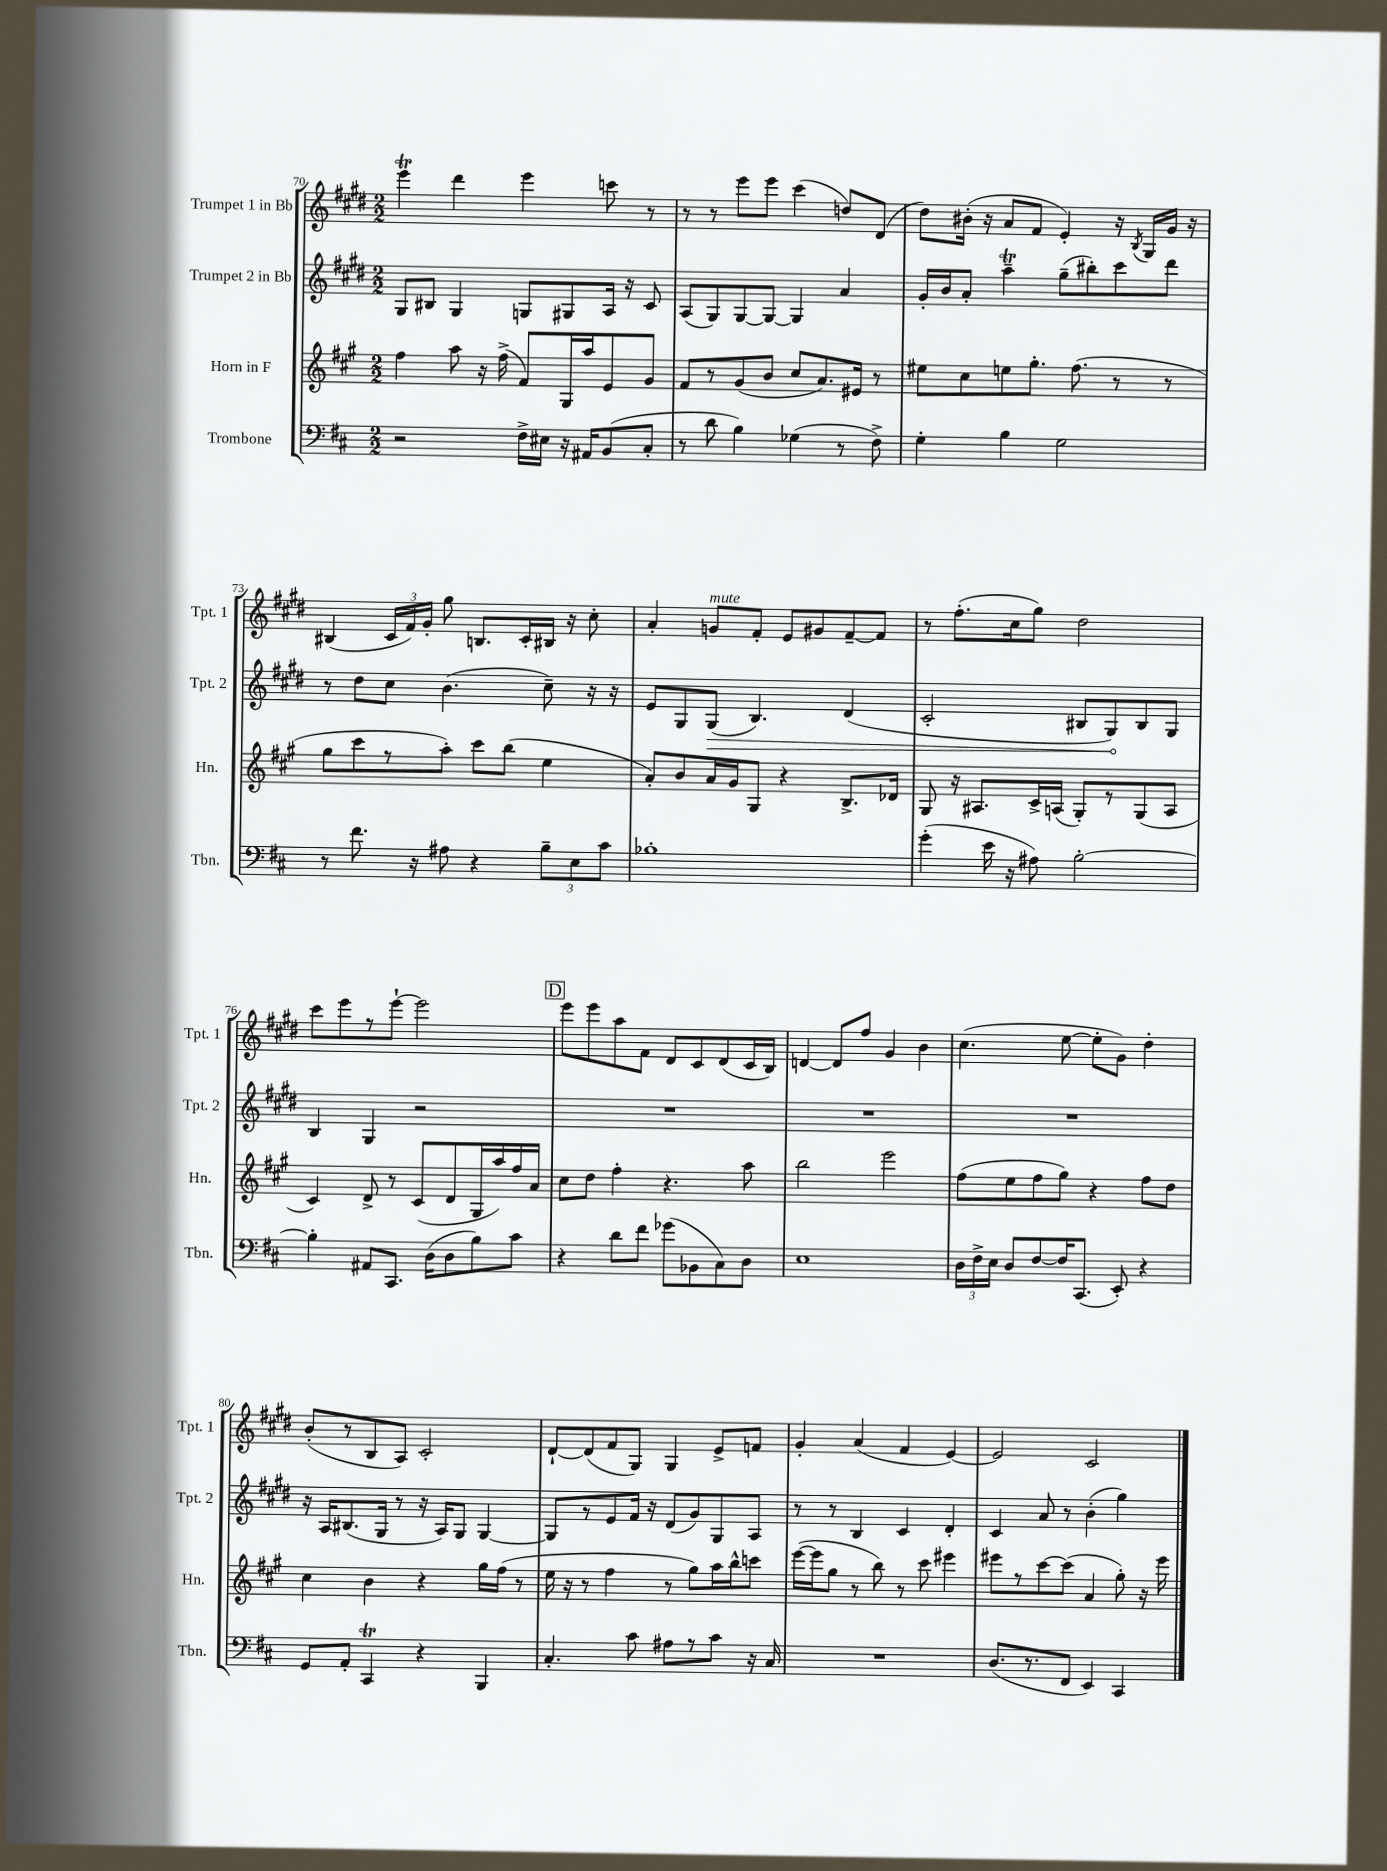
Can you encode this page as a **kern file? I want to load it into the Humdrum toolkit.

**kern	**kern	**kern	**kern
*staff4	*staff3	*staff2	*staff1
*clefF4	*clefG2	*clefG2	*clefG2
*k[f#c#]	*k[f#c#g#]	*k[f#c#g#d#]	*k[f#c#g#d#]
*M2/2	*M2/2	*M2/2	*M2/2
2r	4ff#	8G#	4eee
.	.	8B#	.
.	8aa	4G#	4ddd#
.	16r	.	.
.	(16ff#^	.	.
16F#^	8f#)	8G	4eee
16E#	.	.	.
16r	16G#	8G#	.
16AA#	16aa	.	.
(8BB	8e	16A	8ccc
.	.	16r	.
8C#'	8g#	8c#	8r
=	=	=	=
8r	8f#	(8A	8r
8d	8r	8G#)	8r
4B)	(8g#	[8G#	8eee
.	8b	8G#_	8eee
(4G-	8cc#	4G#]	(4ccc#
.	8.a)	.	.
8r	.	4a	8dd)
.	16e#	.	.
8F#^)	8r	.	(8d#
=	=	=	=
4G'	8ee#	16g#'	8dd#)
.	.	16b	.
.	8cc#	8a'	(16b#'
.	.	.	16r
4B	8ee	4aa~	8a
.	8.gg#'	.	8f#
2G	.	(8gg#~	4e')
.	(8.ff#	.	.
.	.	8bb#')	.
.	8r	8ccc#	16r
.	.	.	8qB
.	.	.	16G#
.	8r	8ddd#	16g#
.	.	.	16r
=	=	=	=
8r	8gg#	8r	(4B#
8.f#	8ccc#	8dd#	.
.	8r	8cc#	24c#
.	.	.	24f#)
16r	.	.	.
.	.	.	24g#'
8A#	8aa')	(4.b	8gg#
4r	8ccc#	.	8.B
.	(8bb	.	.
.	.	.	16c#'
12B~	4ee	8cc#~)	16B#
.	.	.	16r
12E	.	.	.
.	.	16r	8cc#'
12c#	.	.	.
.	.	16r	.
=	=	=	=
1B-'	8a')	8e	4a'
.	8b	8G#	.
.	16a	(8G#	8g
.	16g#	.	.
.	8G#	4.B)	8f#'
.	4r	.	8e
.	.	.	8g#
.	8.B^	(4d#	[8f#~
.	.	.	8f#]
.	16d-	.	.
=	=	=	=
(4g'	8G#	2c#'	8r
.	16r	.	(8.ff#'
.	8.A#	.	.
16e	.	.	.
16r	.	.	16cc#
8A#)	16c#^	.	8gg#)
.	(16A	.	.
[2B'	8G#')	8B#	2dd#
.	8r	8G#)	.
.	(8G#	8B#	.
.	8A	8G#	.
=	=	=	=
4B']	4c#)	4B	8ccc#
.	.	.	8eee
8AA#	8d^	4G#	8r
8.CC#	8r	.	[8eee`
.	(8c#	2r	2eee]
(16D	.	.	.
8D	8d	.	.
8B)	16G#	.	.
.	16aa)	.	.
8c#	16ff#	.	.
.	16a	.	.
=	=	=	=
4r	8cc#	1r	8eee
.	8dd	.	8eee
8d	4ff#'	.	8aa
8f#	.	.	8f#
(8g-	4.r	.	8d#
8BB-	.	.	8c#
8C#)	.	.	(8d#
8D	8aa	.	16c#
.	.	.	16B)
=	=	=	=
1E	2bb	1r	[4d
.	.	.	8d]
.	.	.	8ff#
.	2eee	.	4g#
.	.	.	4b
=	=	=	=
24D	(8ff#	1r	(4.cc#
24F#^	.	.	.
24E	.	.	.
8D	8ee	.	.
[8F#	8ff#	.	.
16F#]	8gg#)	.	[8ee
(8.CC#	.	.	.
.	4r	.	8ee']
8EE')	.	.	8g#)
4r	8ff#	.	4dd#'
.	8dd	.	.
=	=	=	=
8GG	4cc#	16r	(8b'
.	.	16A	.
8AA'	.	(8.B#	8r
4CC#	4b	.	8B
.	.	16G#	.
.	.	8r	8A)
4r	4r	16r	2c#'
.	.	16A)	.
.	.	8G#	.
4BBB	16gg#	[4G#	.
.	(16ff#	.	.
.	8r	.	.
=	=	=	=
4.C#'	16ee	8G#]	[8d#`
.	16r	.	.
.	8r	8r	(8d#]
.	4ff#	8e	8f#
8c#	.	16f#	8G#)
.	.	16r	.
8A#	8r	(8d#	4G#
8r	8gg#)	8g#)	.
8c#	16aa	8G#	8e^
.	16bb^^	.	.
16r	8ccc	8A	8f
16C#	.	.	.
=	=	=	=
1r	([16eee	8r	4g#'
.	16eee]	.	.
.	8gg#	8r	.
.	8r	4B	(4a
.	8bb)	.	.
.	8r	4c#	4f#
.	8ccc#	.	.
.	4eee#	4d#'	[4e)
=	=	=	=
(8.D	8eee#	4c#	2e]
.	8r	.	.
8.r	.	.	.
.	[8ccc#	8a	.
8FF#	(8ccc#]	8r	.
4EE)	4a	(4b'	2c#
4CC#	8gg#')	4gg#)	.
.	16r	.	.
.	16eee#	.	.
==	==	==	==
*-	*-	*-	*-
